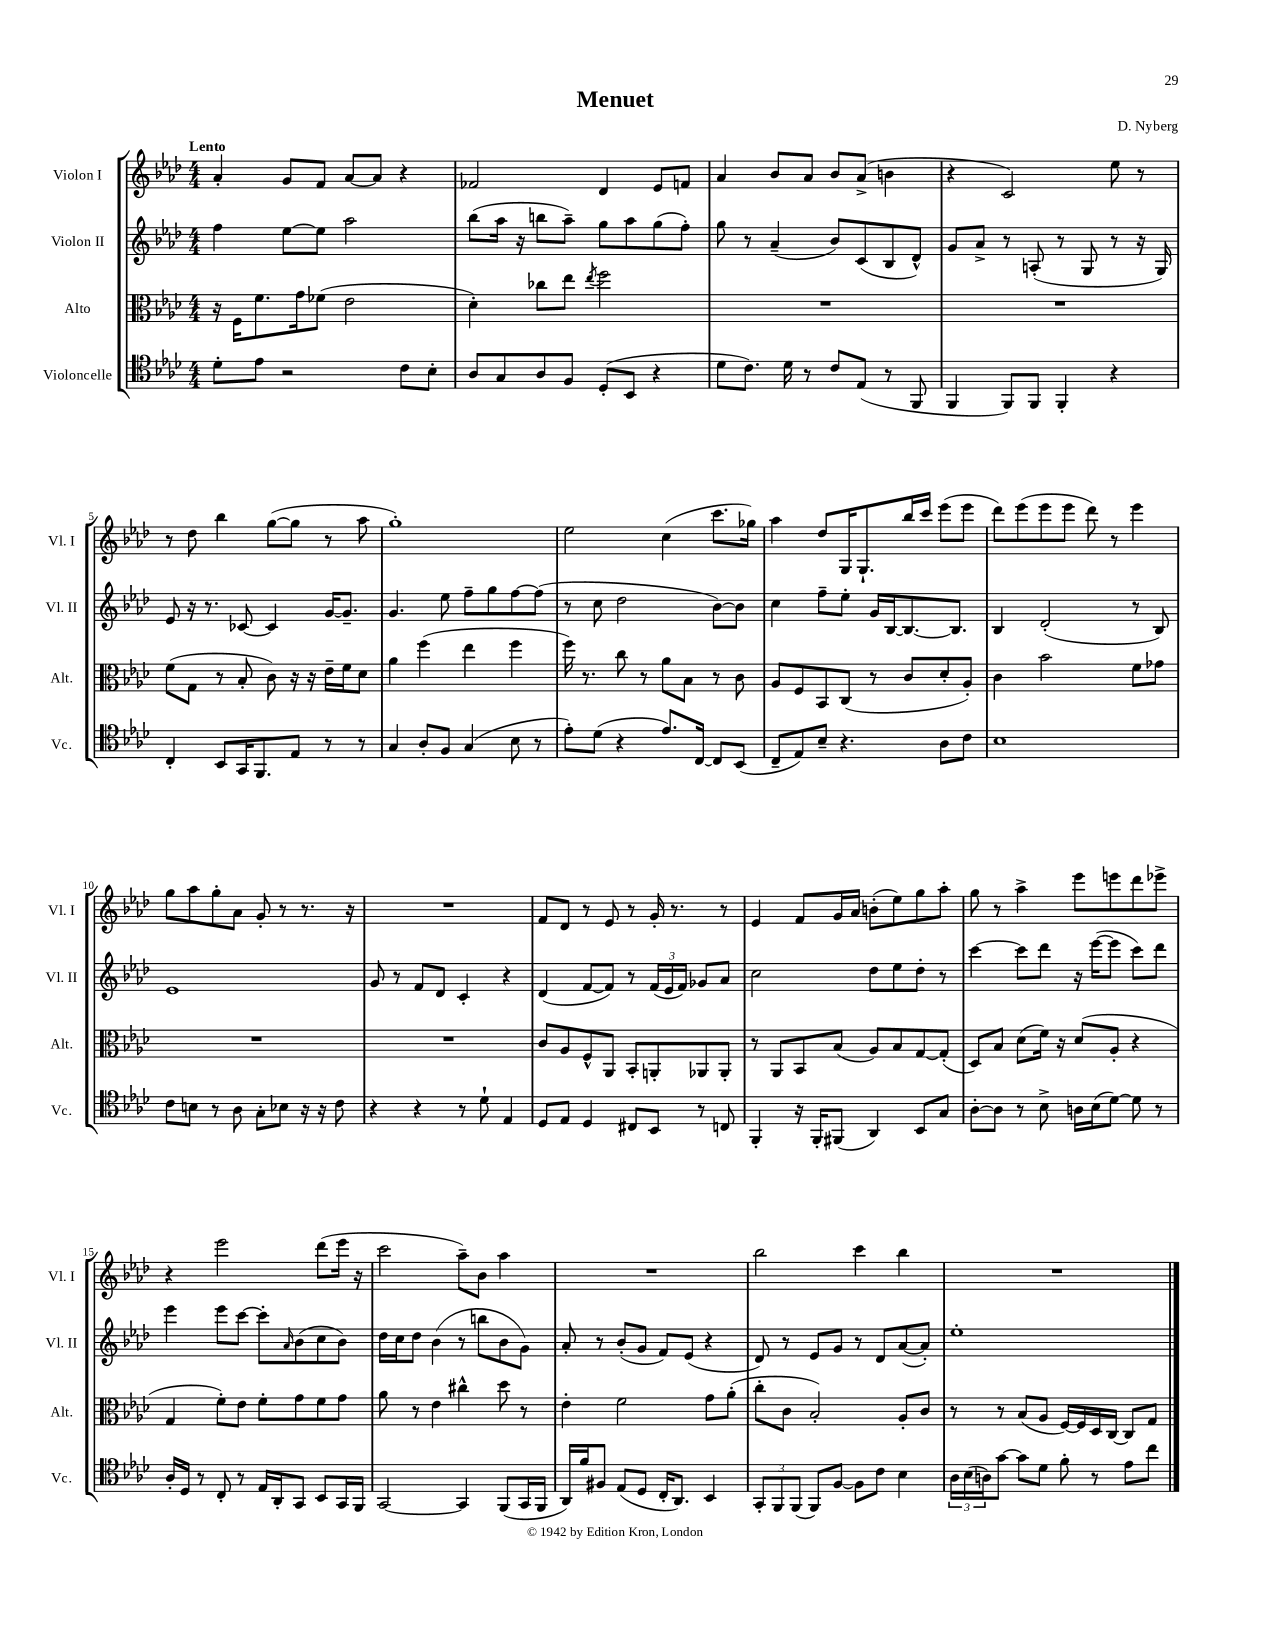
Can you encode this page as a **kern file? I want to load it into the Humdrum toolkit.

**kern	**kern	**kern	**kern
*part4	*part3	*part2	*part1
*staff4	*staff3	*staff2	*staff1
*I"Violoncelle	*I"Alto	*I"Violon II	*I"Violon I
*I'Vc.	*I'Alt.	*I'Vl. II	*I'Vl. I
*clefC4	*clefC3	*clefG2	*clefG2
*k[b-e-a-d-]	*k[b-e-a-d-]	*k[b-e-a-d-]	*k[b-e-a-d-]
*M4/4	*M4/4	*M4/4	*M4/4
=1	=1	=1	=1
!	!	!	!LO:TX:a:B:t=Lento
8d-'\L	16r	4ff\	4a-'/
.	16F\KL	.	.
8e-\J	8.f\	.	.
2r	.	[8ee-\L	8g/L
.	16g\k	.	.
.	(8f-X\J	8ee-\J]	8f/J
.	2e-\	2aa-\	[8a-/L
.	.	.	8a-/J]
8c\L	.	.	4r
8B-'\J	.	.	.
=2	=2	=2	=2
8A-/L	4d-'\)	(8bb-\L	2f-X/
8G/	.	16aa-\Jk	.
.	.	16r	.
8A-/	8cc-X\L	8bbn\L	.
8F/J	8ee-\J	8aa-~\J)	.
.	8qee-/	.	.
(8D-'/L	2ff\	8gg\L	4d-/
8BB-/J	.	8aa-\	.
4r	.	(8gg\	8e-/L
.	.	8ff'\J)	8fn/J
=3	=3	=3	=3
8d-\L	1r	8gg\	4a-/
8.c\J)	.	8r	.
.	.	(4a-~/	8b-/L
16d-\	.	.	.
8r	.	.	8a-/J
8c/L	.	8b-/L)	8b-/L
(8E-/J	.	(8c/	(8a-^/J
8r	.	8B-/	4bn\
8FF/	.	8d-^^/J)	.
=4	=4	=4	=4
4FF/	1r	8g/L	4r
.	.	8a-^/J	.
8FF/L)	.	8r	2c/)
8FF/J	.	(8An'/	.
4FF'/	.	8r	.
.	.	8G/	.
4r	.	8r	8ee-\
.	.	16r	8r
.	.	16G/)	.
!!LO:LB:g=z
=5	=5	=5	=5
4C'/	(8f\L	8e-/	8r
.	8G\J	16r	8dd-\
.	.	8.r	.
8BB-/L	8r	.	4bb-\
16GG/K	8B-'/	[8c-X/	.
8.FF/	.	.	.
.	8c\)	4c-/]	([8gg\L
8E-/J	16r	.	8gg\J]
.	16r	.	.
8r	16e-~\LL	[16g/KL	8r
.	16f\J	8.g~/J]	.
8r	8d-\J	.	8aa-\
=6	=6	=6	=6
4G/	4a-\	4.g/	1gg')
8A-'/L	(4ff\	.	.
8F/J	.	8ee-\	.
(4G/	4ee-\	8ff~\L	.
.	.	8gg\	.
8B-\	4ff\	[8ff\	.
8r	.	(8ff\J]	.
=7	=7	=7	=7
8e-'\L)	16ff\)	8r	2ee-\
.	8.r	.	.
(8d-\J	.	8cc\	.
4r	8cc\	2dd-\	.
.	8r	.	.
8.e-/L)	8a-\L	.	(4cc\
.	8B-\J	.	.
[16C/Jk	.	.	.
8C/L]	8r	[8b-\L)	8.ccc\L
(8BB-/J	8c\	8b-\J]	.
.	.	.	16gg-X\Jk)
=8	=8	=8	=8
8C~/L	8A-/L	4cc\	4aa-\
8E-/)	8F/	.	.
8B-~/J	8BB-/	8ff~\L	8dd-/L
4.r	(8C/J	8ee-'\J	16G/K
.	.	.	8.G`/
.	8r	16g/LL	.
.	.	[16B-/J	.
.	8c/L	8.B-/_	16bb-/L
.	.	.	16ccc/JJ
8A-\L	8d-'/	.	(8eee-\L
.	.	8.B-/J]	.
8c\J	8A-'/J)	.	8eee-\J
=9	=9	=9	=9
1B-	4c\	4B-/	8ddd-\L)
.	.	.	(8eee-\
.	2b-\	(2d-'/	8eee-\
.	.	.	8eee-\J
.	.	.	8ddd-\)
.	.	.	8r
.	8f\L	8r	4eee-\
.	8g-X\J	8B-/)	.
!!LO:LB:g=z
=10	=10	=10	=10
8c\L	1r	1e-	8gg\L
8Bn\J	.	.	8aa-\
8r	.	.	8gg'\
8A-\	.	.	8a-\J
8G'\L	.	.	8g'/
8B-X\J	.	.	8r
16r	.	.	8.r
16r	.	.	.
8c\	.	.	.
.	.	.	16r
=11	=11	=11	=11
4r	1r	8g/	1r
.	.	8r	.
4r	.	8f/L	.
.	.	8d-/J	.
8r	.	4c'/	.
8d-`\	.	.	.
4E-/	.	4r	.
=12	=12	=12	=12
8D-/L	8c/L	(4d-/	8f/L
8E-/J	8A-/	.	8d-/J
4D-/	8F^^/	[8f/L	8r
.	8AA-/J	8f/J])	8e-/
8C#X/L	8BB-'/L	8r	8r
8BB-/J	8AAn'/	(24f/LL	16g'/
.	.	24e-/	.
.	.	.	8.r
.	.	24f/JJ)	.
8r	8AA-X/	8g-X/L	.
8Cn/	8AA-'/J	8a-/J	8r
=13	=13	=13	=13
4FF'/	8r	2cc\	4e-/
.	8AA-/L	.	.
16r	8BB-/	.	8f/L
16FF'/KL	.	.	.
(8FF#X/J	(8B-/J	.	16g/L
.	.	.	16a-/JJ
4AA-/)	8A-/L)	8dd-\L	(8bn'\L
.	8B-/	8ee-\	8ee-\)
8BB-/L	[8G/	8dd-'\J	8gg\
8G/J	(8G'/J]	8r	8aa-'\J
=14	=14	=14	=14
[8A-'\L	8D-/L)	[4ccc\	8gg\
8A-\J]	8B-/J	.	8r
8r	(8d-\L	8ccc\L]	4aa-^\
8B-^\	16f\Jk)	8ddd-\J	.
.	16r	.	.
16An\LL	(8d-/L	16r	8eee-\L
(16B-\J	.	([16eee-\KL	.
[8d-\J)	8A-'/J	8eee-\J]	8eeen\
8d-\]	4r	8ccc\L)	8ddd-\
8r	.	8ddd-\J	8eee-X^\J
!!LO:LB:g=z
=15	=15	=15	=15
16A-'/LL	4G/	4eee-\	4r
16D-/JJ	.	.	.
8r	.	.	.
8C'/	8f'\L)	8eee-\L	2eee-\
8r	8e-\J	[8ccc\J	.
16E-/LL	8f'\L	8ccc'\L]	.
16AA-'/J	.	.	.
.	.	16qqa-/	.
8GG/J	8g\	(8b-\	.
8BB-/L	8f\	8cc\	(8ddd-\L
16GG/L	8g\J	8b-\J)	16eee-\Jk
16FF/JJ	.	.	16r
=16	=16	=16	=16
[2GG/	8a-\	16dd-\LL	2ccc\
.	.	16cc\J	.
.	8r	8dd-\J	.
.	4e-\	(4b-\	.
4GG/]	4cc#X^^\	8r	8aa-~\L)
.	.	8bbn\L	8b-\J
(8FF/L	8dd-\	8b-\	4aa-\
16GG/L	8r	8g\J)	.
16FF/JJ	.	.	.
=17	=17	=17	=17
16AA-/LL)	4e-'\	8a-'/	1r
16f/J	.	.	.
8F#X/J	.	8r	.
(8E-/L	2f\	(8b-'/L	.
8D-/J	.	8g/J	.
16C'/KL	.	8f/L)	.
8.AA-/J)	.	.	.
.	.	(8e-/J	.
4BB-/	8g\L	4r	.
.	(8a-'\J	.	.
=18	=18	=18	=18
12GG'/L	8cc'\L	8d-/)	2bb-\
12FF/	.	.	.
.	8c\J	8r	.
(12FF/J	.	.	.
8FF/L)	2B-'/)	8e-/L	.
[8F/J	.	8g/J	.
8F\L]	.	8r	4ccc\
8c\J	.	8d-/L	.
4B-\	8A-'/L	([8a-/	4bb-\
.	8c/J	8a-'/J])	.
=19	=19	=19	=19
24A-\LL	8r	1ee-'	1r
(24B-\	.	.	.
24An\J)	.	.	.
[8g\J	8r	.	.
8g\L]	(8B-/L	.	.
8d-\J	8A-/J	.	.
8f'\	[16F/LL)	.	.
.	16F/]	.	.
8r	16D-/	.	.
.	[16C/JJ	.	.
8e-\L	8C/L]	.	.
8cc\J	8G/J	.	.
==	==	==	==
*-	*-	*-	*-
